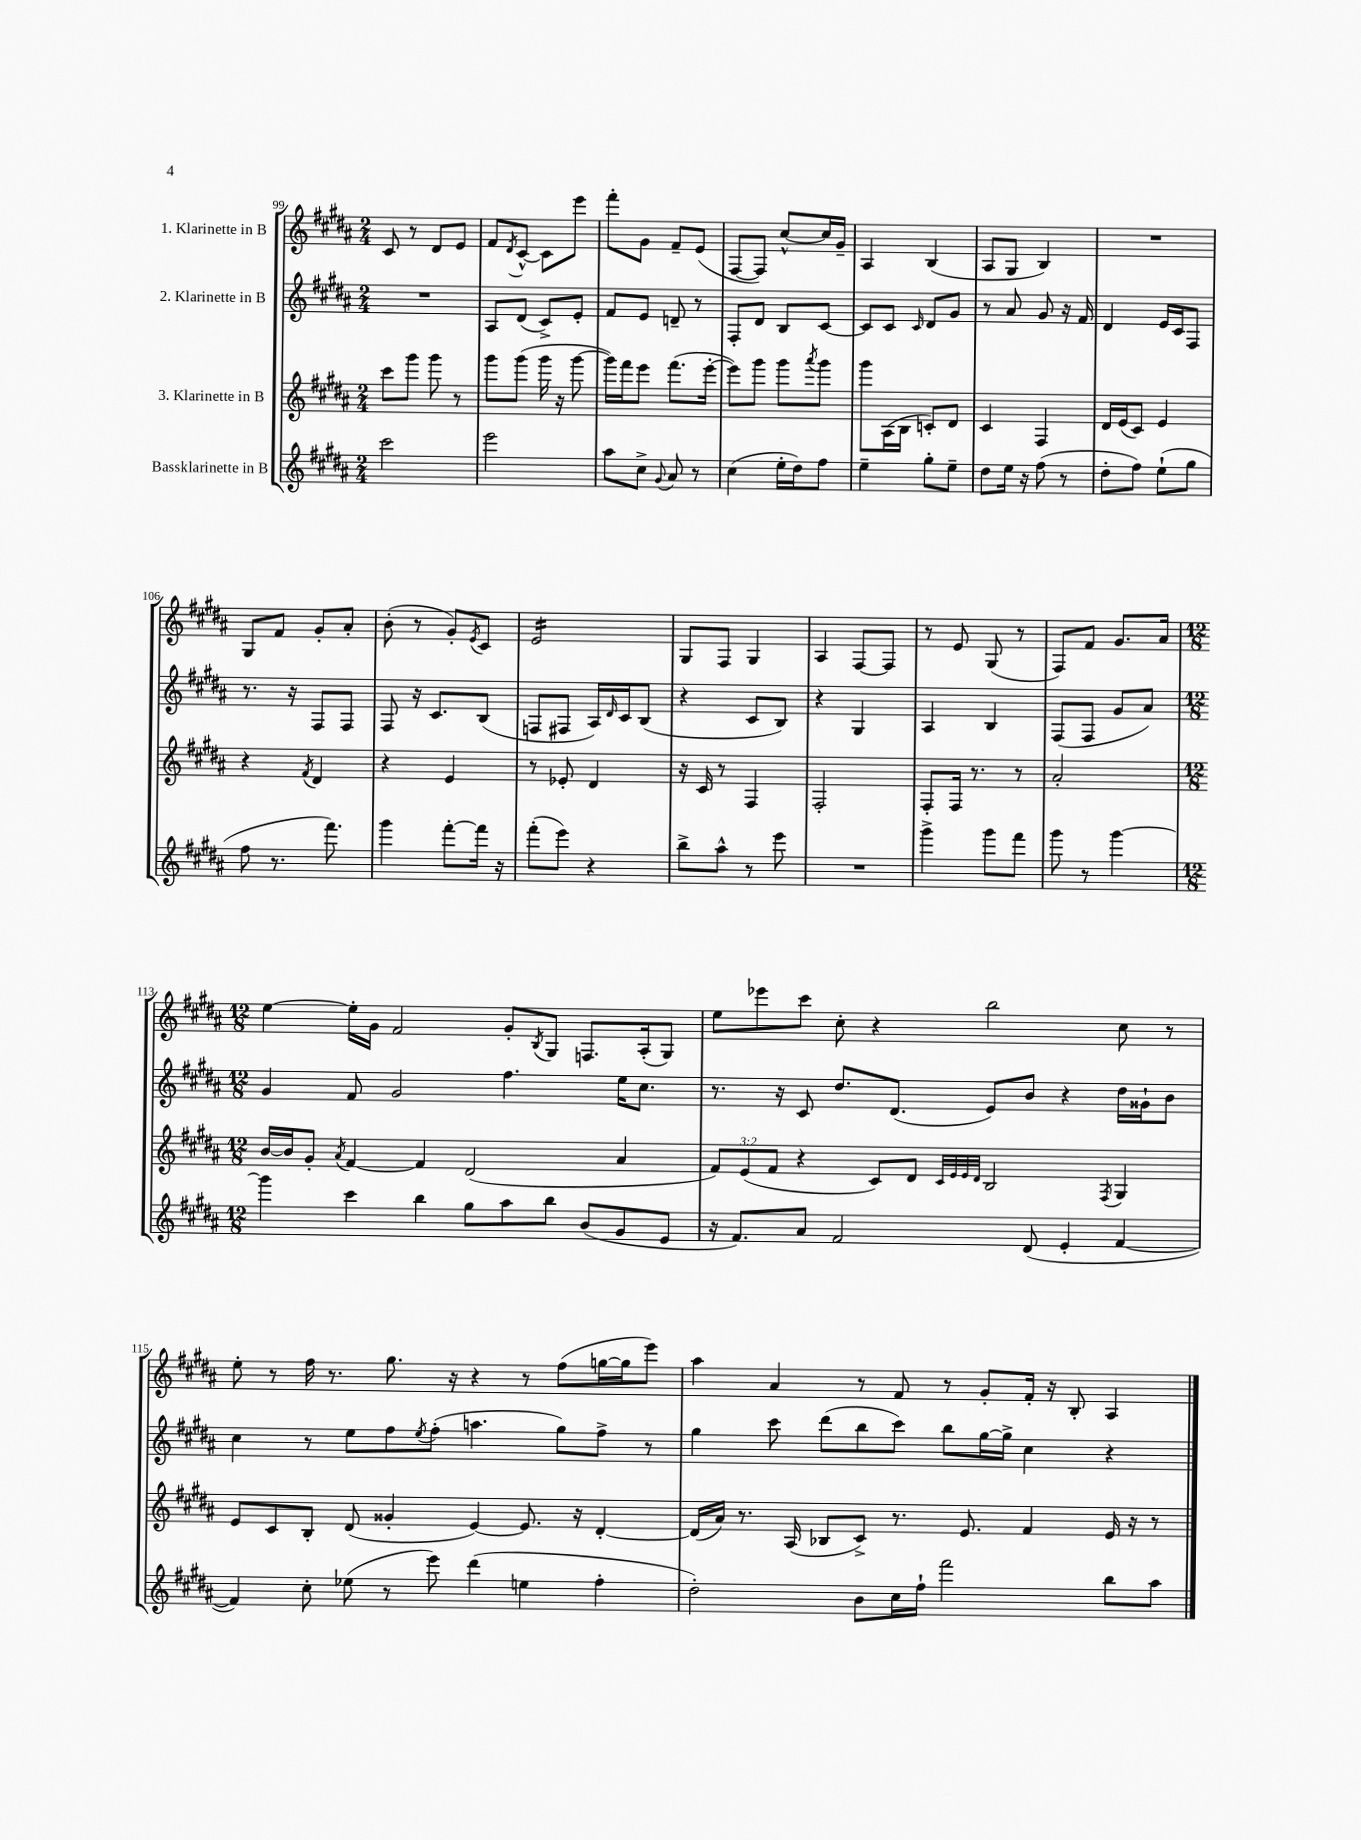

**kern	**kern	**kern	**kern
*part4	*part3	*part2	*part1
*staff4	*staff3	*staff2	*staff1
*I"Bassklarinette in B	*I"3. Klarinette in B	*I"2. Klarinette in B	*I"1. Klarinette in B
*clefG2	*clefG2	*clefG2	*clefG2
*k[f#c#g#d#a#]	*k[f#c#g#d#a#]	*k[f#c#g#d#a#]	*k[f#c#g#d#a#]
*M2/4	*M2/4	*M2/4	*M2/4
=99	=99	=99	=99
2ccc#\	8ccc#\L	2r	8c#/
.	8ggg#\J	.	8r
.	8ggg#\	.	8d#/L
.	8r	.	8e/J
=100	=100	=100	=100
2eee\	8ggg#\L	8A#/L	8f#/L
.	.	.	8qd#/
.	(8ggg#\J	(8d#/J	[8c#^^/J
.	16ggg#\	8c#^/L)	8c#\L]
.	16r	.	.
.	[8ggg#\	8e'/J	8eee\J
=101	=101	=101	=101
8aa#\L	16ggg#\LL])	8f#/L	8fff#'\L
.	16fff#\J	.	.
8cc#^\J	8eee\J	8e/J	8g#\J
8qqg#/	.	.	.
8a#/	(8.fff#\L	8dn~/	8f#~/L
8r	.	8r	(8e/J
.	[16eee'\Jk	.	.
=102	=102	=102	=102
(4cc#\	8eee\L])	8F#'/L	[8F#/L
.	8ggg#\J	8d#/J	8F#/J])
16ee'\LL	8ggg#\L	8B/L	[8cc#^^/L
16dd#\J)	.	.	.
.	8qaaa#/	.	.
8ff#\J	8ggg#\J	[8c#/J	16cc#/L]
.	.	.	16g#~/JJ
=103	=103	=103	=103
4ee~\	8ggg#\L	8c#/L]	4A#/
.	(16A#\L	8c#/J	.
.	16B\JJ	.	.
.	.	16qqc#/	.
8gg#'\L	8cn'/L)	8d#/L	(4B/
8ee~\J	8d#/J	8g#/J	.
=104	=104	=104	=104
8dd#\L	4c#/	8r	8A#/L
16ee\Jk	.	8a#/	8G#/J
16r	.	.	.
(8ff#\	4F#/	8g#/	4B/)
8r	.	16r	.
.	.	16f#/	.
=105	=105	=105	=105
8dd#'\L	16d#/LL	4d#/	2r
.	(16e/J	.	.
8ff#\J)	8c#/J)	.	.
(8ee`\L	4e/	16e/LL	.
.	.	16c#/J	.
8gg#\J	.	8F#/J	.
!!LO:LB:g=z
=106	=106	=106	=106
8ff#\	4r	8.r	8G#/L
8.r	.	.	8f#/J
.	.	16r	.
.	8qf#/	.	.
.	4d#/	8F#/L	8g#'/L
8.fff#\)	.	.	.
.	.	8F#/J	8a#'/J
=107	=107	=107	=107
4ggg#\	4r	8F#/	(8b'\
.	.	16r	8r
.	.	8.c#/L	.
[8fff#'\L	4e/	.	8g#'/L)
.	.	.	8qe/
16fff#\Jk]	.	(8B/J	8c#/J
16r	.	.	.
=108	=108	=108	=108
*	*	*	*tremolo
(8fff#'\L	8r	8Fn/L	16e/LL
.	.	.	16e/
8eee\J)	8e-X'/	8F#X/J	16e/
.	.	.	16e/
4r	4d#/	16A#/LL)	16e/
.	.	16qqd#/	.
.	.	16c#/J	16e/
.	.	(8B/J	16e/
.	.	.	16e/JJ
*	*	*	*Xtremolo
=109	=109	=109	=109
8bb^\L	16r	4r	8G#/L
.	16c#/	.	.
8aa#^^\J	8r	.	8F#/J
8r	4F#/	8c#/L	4G#/
8eee\	.	8B/J)	.
=110	=110	=110	=110
2r	2F#'/	4r	4A#/
.	.	4G#/	[8F#/L
.	.	.	8F#/J]
=111	=111	=111	=111
4ggg#^\	8F#'/L	4A#/	8r
.	16F#/Jk	.	8e/
.	8.r	.	.
8ggg#\L	.	4B/	(8G#/
8fff#\J	8r	.	8r
=112	=112	=112	=112
8ggg#\	2a#'/	(8F#/L	8F#/L)
8r	.	8F#/J	8f#/J
[4ggg#\	.	8g#/L	8.g#/L
.	.	8a#/J)	.
.	.	.	16a#/Jk
!!LO:LB:g=z
=113	=113	=113	=113
*M12/8	*M12/8	*M12/8	*M12/8
4ggg#\]	[16b/LL	4g#/	[4ee\
.	16b/J]	.	.
.	8g#'/J	.	.
.	8qa#/	.	.
4ccc#\	[4f#/	8f#/	16ee'\LL]
.	.	.	16g#\JJ
.	.	2g#/	2f#/
4bb\	4f#/]	.	.
8gg#\L	(2d#/	.	.
8aa#\	.	4.ff#\	8g#'/L
.	.	.	8qB/
8bb\J	.	.	8G#/J
(8b/L	.	.	8.Fn/L
8g#/	4a#/	16ee\KL	.
.	.	8.cc#\J	(16A#'/k
8e/J	.	.	8G#/J)
=114	=114	=114	=114
16r	12f#/L)	8.r	8ee\L
8.f#/L)	.	.	.
.	(12e/	.	.
.	.	.	8eee-X\
.	12f#/J	.	.
.	.	16r	.
8a#/J	4r	8c#/	8ccc#\J
2f#/	.	8.dd#/L	8cc#'\
.	8c#/L)	.	4r
.	.	(8.d#/J	.
.	8d#/J	.	.
.	32qqc#/LLL	.	.
.	32qqe/	.	.
.	32qqe/	.	.
.	32qqd#/JJJ	.	.
.	2B/	8e/L)	2bb\
(8d#/	.	8b/J	.
4e'/	.	4r	.
.	8qF#/	.	.
[4f#/	4G#/	16dd#\LL	8cc#\
.	.	16g##X`\J	.
.	.	8b\J	8r
!!LO:LB:g=z
=115	=115	=115	=115
4f#/])	8e/L	4cc#\	8ee'\
.	8c#/	.	8r
8cc#'\	8B'/J	8r	16ff#\
.	.	.	8.r
(8ee-X\	(8d#/	8ee\L	.
8r	4g##X'/	8ff#\	8.gg#\
.	.	8qee/	.
8eee\)	.	(8ff#'\J	.
.	.	.	16r
(4ddd#\	[4e/)	4.aan\	4r
4een\	8.e/]	.	8r
.	.	8gg#\L)	(8ff#\L
.	16r	.	.
4ff#'\	[4d#'/	8ff#^\J	[16ggn\L
.	.	.	16gg\J]
.	.	8r	8eee\J)
=116	=116	=116	=116
2dd#'\)	(16d#/LL]	4gg#\	4aa#\
.	16a#/JJ)	.	.
.	8.r	.	.
.	.	8ccc#\	4a#/
.	(16A#/	.	.
.	8B-X/L	(8ddd#\L	.
8b\L	8c#^/J)	8bb\	8r
16cc#\L	8.r	8ccc#\J)	8f#/
16ff#`\JJ	.	.	.
2fff#\	.	8bb\L	8r
.	8.e/	.	.
.	.	[16gg#\L	8g#'/L
.	.	16gg#^\JJ]	.
.	4f#/	4cc#\	16f#'/Jk
.	.	.	16r
.	.	.	8B'/
8bb\L	16e/	4r	4A#/
.	16r	.	.
8aa#\J	8r	.	.
==	==	==	==
*-	*-	*-	*-
